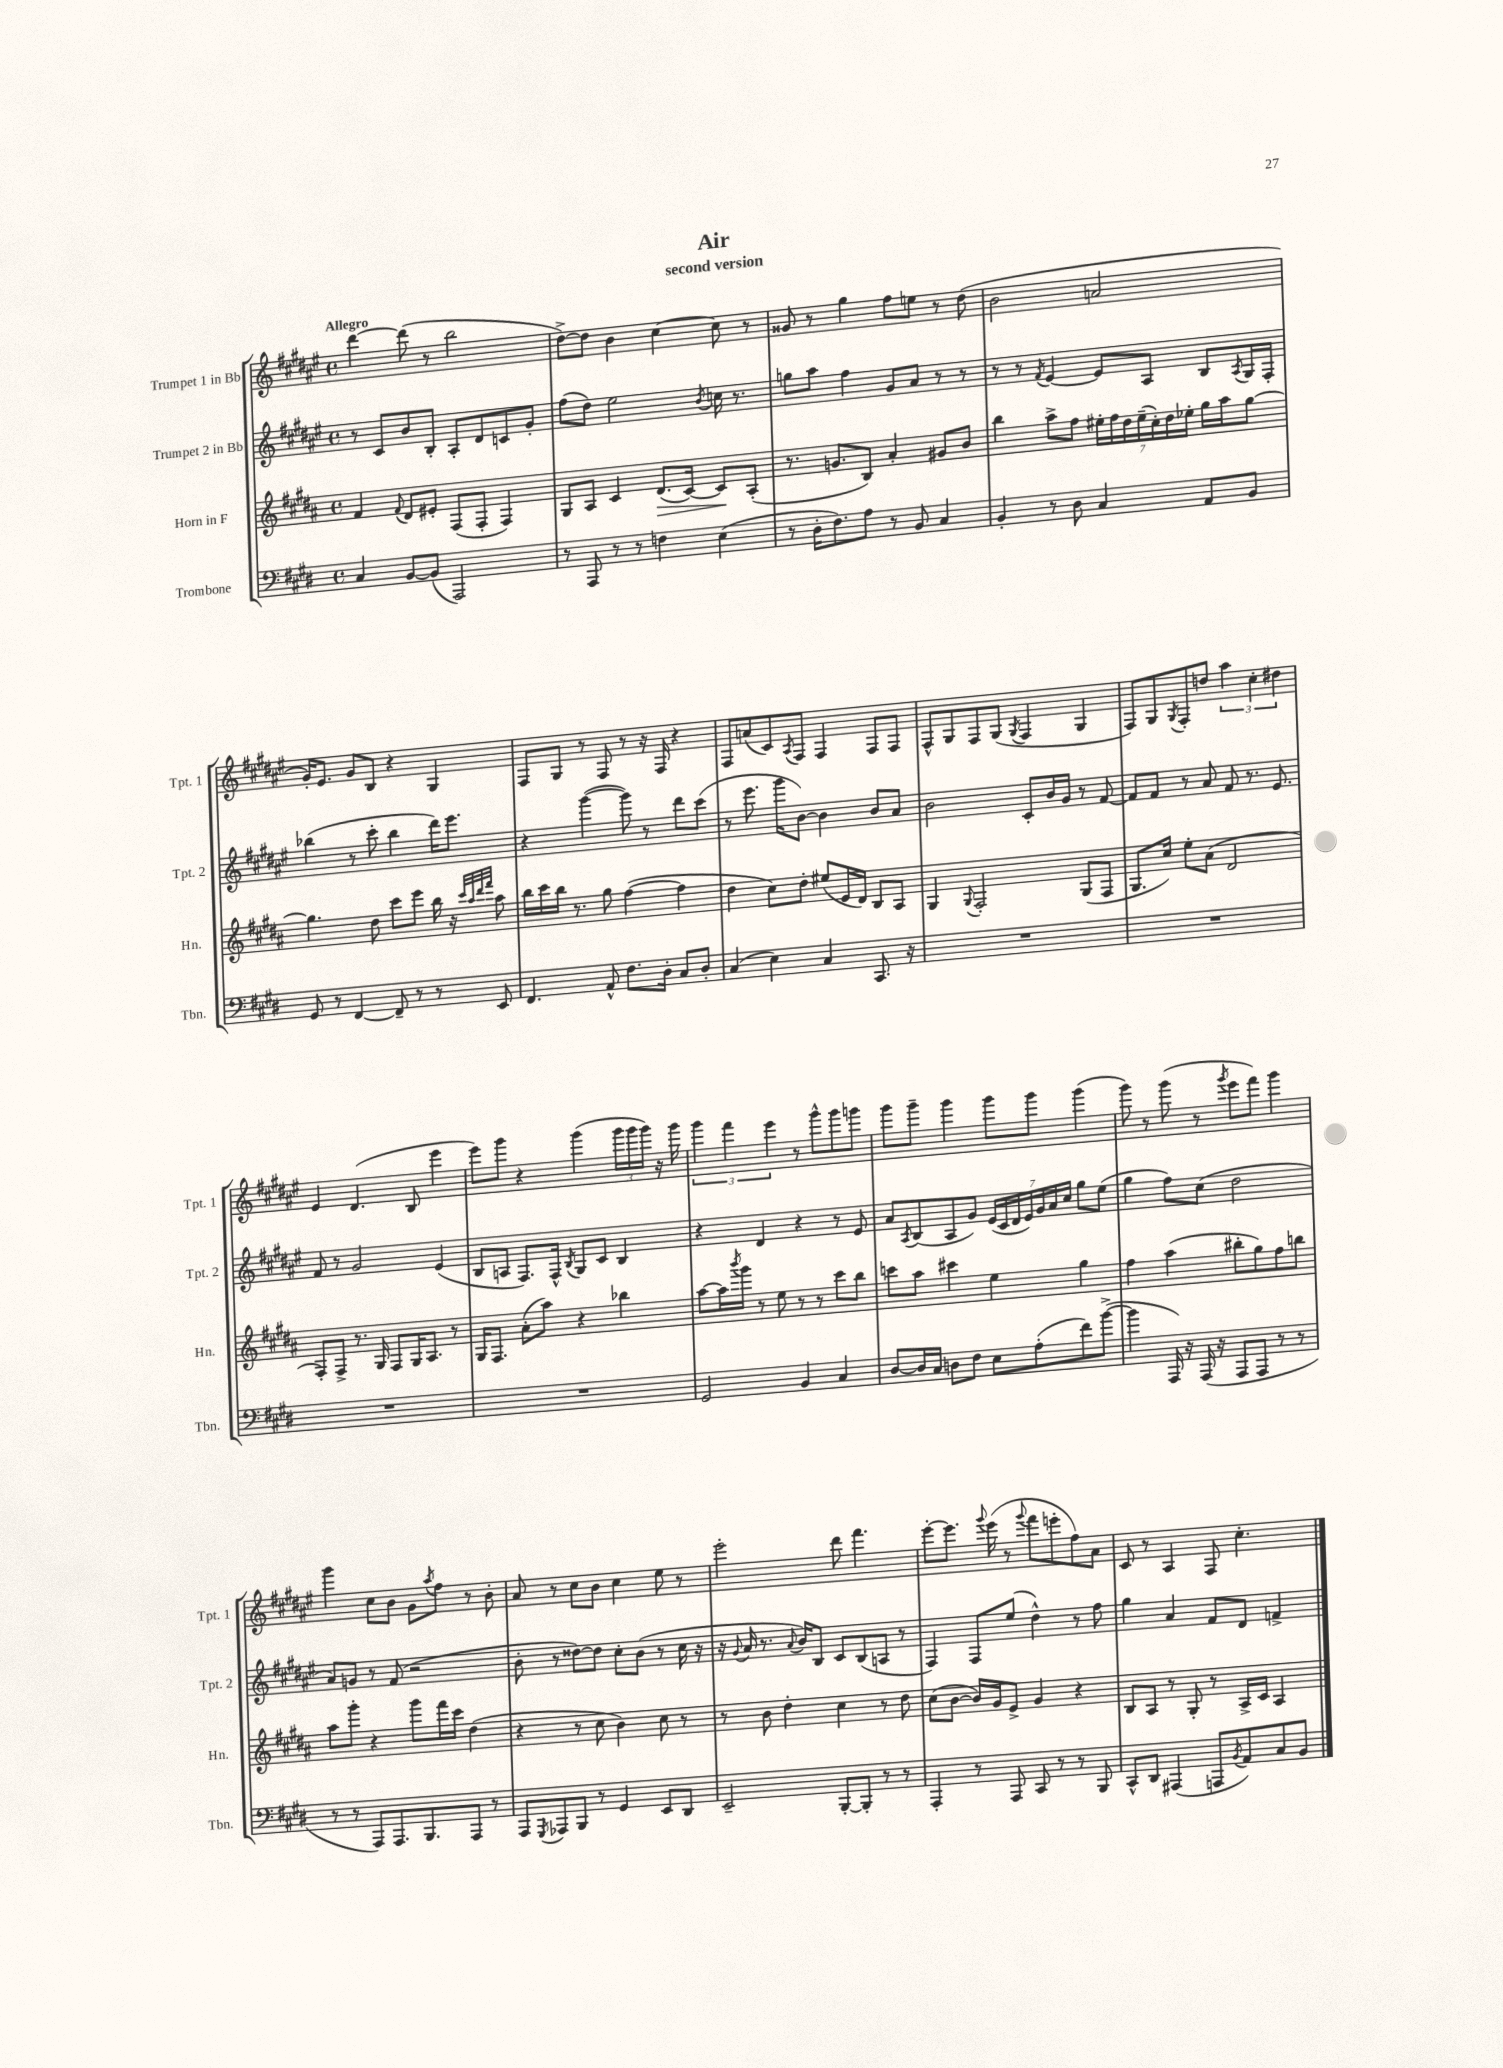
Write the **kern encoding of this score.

**kern	**kern	**kern	**kern
*staff4	*staff3	*staff2	*staff1
*clefF4	*clefG2	*clefG2	*clefG2
*k[f#c#g#d#]	*k[f#c#g#d#a#]	*k[f#c#g#d#a#e#]	*k[f#c#g#d#a#e#]
*M4/4	*M4/4	*M4/4	*M4/4
*met(c)	*met(c)	*met(c)	*met(c)
4C#	4f#	8r	[4ddd#
.	.	8c#	.
.	8qqf#	.	.
[8BB	8d#	8b	(8ddd#]
(8BB]	8e#'	8B'	8r
2AAA)	(8F#	8A#'	2bb
.	8F#'	8d#	.
.	4F#)	8c	.
.	.	8g#'	.
=	=	=	=
8r	8G#	(8ff#	[8dd#^)
8AAA	8A#	8dd#)	8dd#]
8r	4c#	2ee#	4b
8r	.	.	.
4F	(8.d#	.	[4cc#
.	[16c#)	.	.
.	.	8qb	.
(4E	8c#]	16cc	8cc#]
.	.	8.r	.
.	(8A#'	.	8r
=	=	=	=
8r	8.r	8gg	8g##
16D#'	.	8aa#	8r
8.F#)	8.g	.	.
.	.	4ff#	4gg#
8A	8B)	.	.
8r	4a#'	8g#	8ff#
8BB	.	8a#	8ee
4C#	8g#	8r	8r
.	8b	8r	(8dd#
=	=	=	=
4BB'	4bb	8r	2b
.	.	8r	.
.	.	8qf#	.
8r	8aa#^	[4e#	.
8D#	8ff#	.	.
4C#	28ee#'	8e#]	2a
.	28ff#	.	.
.	28dd#	.	.
.	(28ee#~	.	.
.	.	8A#	.
.	28cc#')	.	.
.	28dd#	.	.
.	28ee-'	.	.
8AA	16gg#	8B	.
.	16aa#	.	.
.	.	8qA#	.
8BB	[8gg#	16G#	.
.	.	16F#'	.
=	=	=	=
8GG#	4.gg#]	(4bb-	16g#')
.	.	.	8.e#
8r	.	.	.
[4FF#	.	8r	8g#
.	8dd#	8ccc#'	8B
8FF#~]	8ccc#	4bb-	4r
8r	8eee	.	.
8r	16bb	16ddd#)	4G#
.	16r	8.eee#	.
.	32qqccc#	.	.
.	32qqaa#	.	.
.	32qqddd#	.	.
.	32qqfff#	.	.
8EE	8aa#	.	.
=	=	=	=
4.FF#	16bb	4r	8F#
.	16ccc#	.	.
.	16bb	.	8G#
.	8.r	.	.
.	.	([4ggg#	8r
8AA^^	8gg#	.	8F#
8.F#	([4ff#	8ggg#])	8r
.	.	8r	16r
16D#'	.	.	16F#
8C#	4ff#]	8ddd#	4r
8D#'	.	(8ccc#	.
=	=	=	=
(4C#	4dd#	8r	8F#
.	.	8.eee#	(8a
4E)	8cc#)	.	8c#)
.	.	16ggg#	.
.	.	.	8qA#
.	8dd#'	[8b)	8F#
4C#	(8ee#	4b]	4F#
.	16e	.	.
.	16d#)	.	.
8.CC#	8B	8b	8F#
.	8A#	8a#	8F#
16r	.	.	.
=	=	=	=
1r	4G#	2b	8F#^^
.	.	.	8G#
.	8qqG#	.	.
.	2F#'	.	8F#
.	.	.	(8G#
.	.	.	8qG#
.	.	8c#'	4F#
.	.	16b	.
.	.	16g#	.
.	(8G#	8r	4G#
.	8F#	[8f#	.
=	=	=	=
1r	8.G#	8f#]	8F#)
.	.	8f#	8G#
.	16cc#)	.	.
.	.	.	8qG#
.	8ee'	8r	8F#'
.	(8a#	8a#	8dd
.	2d#	8f#	6aa#
.	.	8.r	.
.	.	.	6cc#'
.	.	8.e#	.
.	.	.	6dd#
=	=	=	=
1r	8F#')	8f#	4e#
.	8F#^	8r	.
.	8.r	2g#	(4.d#
.	16G#	.	.
.	8F#	.	.
.	16G#	.	8B
.	8.A#	.	.
.	.	(4e#	4eee#
.	8r	.	.
=	=	=	=
1r	16G#	8B	8eee#)
.	8.F#	.	.
.	.	8A	8ggg#
.	(8a#'	8.F#)	4r
.	8aa#)	.	.
.	.	16F#^^	.
.	.	8qB	.
.	4r	8G#	(4ggg#
.	.	8c#	.
.	4bb-	4B	24ggg#
.	.	.	24ggg#
.	.	.	24ggg#)
.	.	.	16r
.	.	.	16ggg#
=	=	=	=
2GG#	[8aa#	4r	6ggg#
.	16aa#]	.	.
.	.	.	6fff#
.	8qbbb	.	.
.	16ggg#	.	.
.	8r	4d#	.
.	.	.	6eee#
.	8ee	.	.
4BB	8r	4r	8r
.	8r	.	8ggg#^^
4C#	8ccc#	8r	8ggg#
.	8bb	8e#	8ggg
=	=	=	=
[8D#	8ccc	8a#	8ggg#
.	.	8qA#	.
16D#]	8aa#	(8B	8ggg#~
16C#	.	.	.
8D	4ccc#	8A#	4ggg#
8F#	.	8g#)	.
8E	4ee	(28e#	8ggg#
.	.	28c#	.
.	.	28d#	.
.	.	28e#)	.
(8A'	.	.	8ggg#
.	.	28g#	.
.	.	28a#	.
.	.	28cc#	.
8f#)	4gg#	8gg#	(4ggg#
([8b^	.	(8ee#	.
=	=	=	=
4b]	4ff#	4gg#	8ggg#)
.	.	.	8r
16AAA)	(4aa#	8ff#)	(8ggg#
16r	.	.	.
(16AAA	.	(8cc#	8r
16r	.	.	.
.	.	.	8qggg#
8AAA	8bb#'	2dd#	8eee#
8AAA	8gg#)	.	8fff#)
8r	8ff#	.	4ggg#
8r	8bb	.	.
=	=	=	=
8r	8aa#	8a#)	4ggg#
8r	8ggg#'	8g	.
8AAA)	4r	8r	8cc#
8.AAA	.	(8f#	8b
.	8ggg#	2r	8g#
8.BBB	.	.	.
.	.	.	8qaa#
.	16fff#	.	8ff#
.	16ccc#	.	.
8AAA	(4dd#	.	8r
8r	.	.	8b'
=	=	=	=
8AAA	4r	8b'	8a#
8qGGG#	.	.	.
8AAA-	.	8r	8r
8BBB	8r	[8dd##)	8cc#
8r	8cc#	8dd##]	8b
4GG#	4b)	8cc#'	4cc#
.	.	(8b	.
8EE	8cc#	8r	8ee#
8DD#	8r	16cc#	8r
.	.	16r	.
=	=	=	=
2EE~	8r	16r	2eee#'
.	.	8qqg#	.
.	.	16a#	.
.	8b	8.r	.
.	4dd#'	.	.
.	.	8qqa#	.
.	.	16b)	.
.	.	8B	.
[8BBB'	4cc#	8c#	8ddd#
8BBB']	.	(8B	4.fff#
8r	8r	8A	.
8r	8dd#	8r	.
=	=	=	=
4AAA'	(8cc#	4F#)	[8eee#'
.	[8b	.	8.eee#]
8r	16b])	8F#	.
.	.	.	8qqggg#
.	16g#	.	(16eee#
8AAA	8e^	(8ee#	8r
.	.	.	8qqggg#
8CC#	4g#	4dd#^^)	8fff#
8r	.	.	8eee'
8r	4r	8r	8ff#)
8BBB	.	8ff#	8a#
=	=	=	=
8CC#^^	8B	4gg#	8c#
8DD#	8A#	.	8r
(4AAA#	8r	4a#	4A#
.	8G#'	.	.
8AAA	8r	8f#	8F#
8qBB	.	.	.
8AA)	16A#^	8d#	4.cc#'
.	16c#	.	.
8C#	4A#	4f^	.
8BB	.	.	.
==	==	==	==
*-	*-	*-	*-
